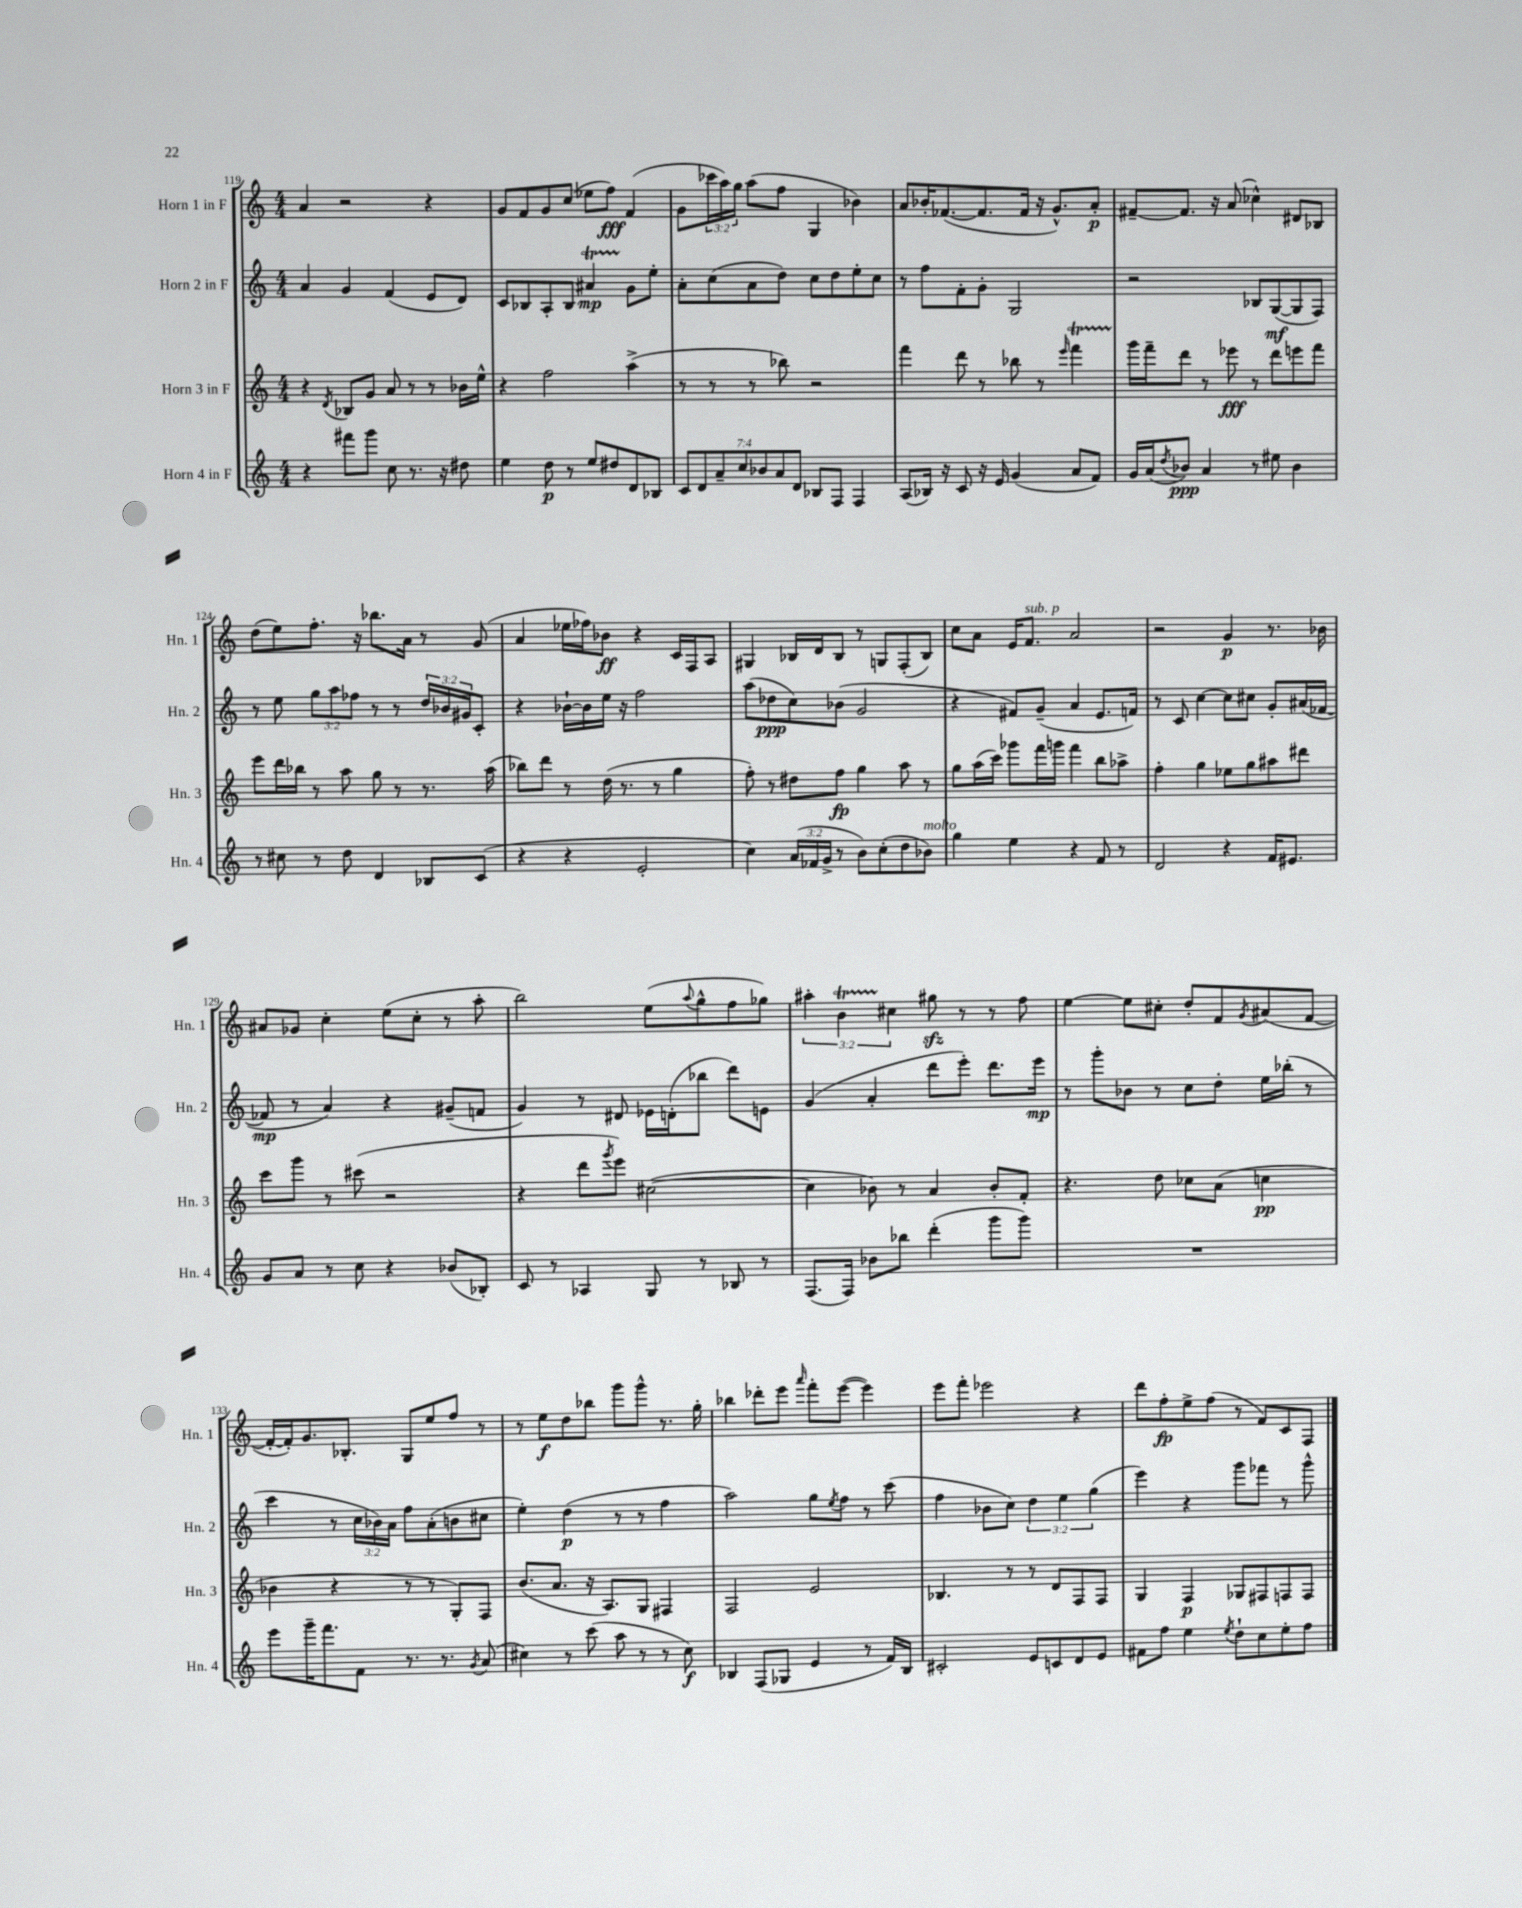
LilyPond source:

<<
\new StaffGroup <<
\new Staff = "s0" \with { instrumentName = "Horn 1 in F" shortInstrumentName = "Hn. 1" } {
    \clef treble \key c \major \numericTimeSignature \time 4/4 \override Staff.TupletNumber.text = #tuplet-number::calc-fraction-text
    a'4 r2 r4 |
    g'8 f'8 g'8 c''8( ees''8 f''8\fff) f'4( |
    g'8 \tuplet 3/2 { ces'''16 a''16) g''16 } a''8( f''8 g4 bes'4) |
    a'8 bes'16-. fes'8.~( fes'8. fes'16 r16 g'8.-^) a'8-.\p |
    fis'8~-- fis'8. r16 a'8( ces''4-^) dis'8 bes8 |
    d''8( e''8) f''8.-. r16 bes''8. a'16 r8 g'8( |
    a'4 ees''16 fes''16) bes'8\ff r4 c'16 f16 a8 |
    gis4 bes16 d'16 bes8 r8 g8 f8-.( bes8) |
    c''8 a'8 e'16 f'8.^\markup { \italic "sub. p" } a'2 |
    r2 g'4\p r8. bes'16 |
    ais'8 ges'8 c''4-. e''8( c''8-. r8 a''8-. |
    b''2) e''8( \appoggiatura { a''8 } g''8-^ f''8 ges''8) |
    \tuplet 3/2 { ais''4-. b'4\startTrillSpan cis''4\stopTrillSpan } gis''8\sfz r8 r8 f''8 |
    e''4~ e''8 cis''8-. d''8-. f'8 \acciaccatura { g'8 } ais'8( f'8~ |
    f'16~-. f'16-.) g'8. bes8.-. g8 e''8 f''8 r8 |
    r8 e''8\f d''8 bes''8 g'''8 g'''8-^ r8. g''16-. |
    bes''4 des'''8-. e'''8 \grace { a'''16 } f'''8-. e'''8~( e'''4) |
    e'''8 f'''8-. ees'''2 r4 |
    d'''8 f''8-.\fp e''8-> f''8( r8 f'8) c'8 f8 \bar "|." |
}
\new Staff = "s1" \with { instrumentName = "Horn 2 in F" shortInstrumentName = "Hn. 2" } {
    \clef treble \key c \major \numericTimeSignature \time 4/4 \override Staff.TupletNumber.text = #tuplet-number::calc-fraction-text
    a'4 g'4 f'4( e'8 d'8) |
    c'8 bes8 a8-. bes8 ais'4\startTrillSpan\mp g'8\stopTrillSpan e''8-. |
    a'8-. c''8( a'8 d''8) c''8 d''8 e''8-. c''8 |
    r8 f''8 f'8-. g'8-. g2 |
    r2 bes8 g8~\mf( g8 f8) |
    r8 e''8 \tuplet 3/2 { g''8 a''8 fes''8 } r8 r8 \tuplet 3/2 { d''16 bes'16 gis'16 } c'8-. |
    r4 bes'16~-! bes'16 e''16 r16 f''2 |
    a''8( des''8\ppp c''8) bes'8( g'2 |
    r4 fis'8) g'8--( a'4 e'8. f'16) |
    r8 c'8 c''4~ c''8 cis''8 g'8-. ais'16( fes'16~ |
    fes'8\mp r8 a'4) r4 gis'8--( f'8 |
    g'4) r8 dis'8 ees'16 d'16-.( bes''8 d'''8) e'8 |
    g'4( a'4-. d'''8 e'''8-.) d'''8. e'''16\mp |
    r8 g'''8-. bes'8 r8 c''8 d''8-. e''16 bes''16-.( r8 |
    c'''4 r8 \tuplet 3/2 { c''16 bes'16) a'16 } f''8 a'8-.( b'8 cis''8 |
    e''4-.) d''4\p( r8 r8 f''4 |
    a''2) g''8 \acciaccatura { e''8 } f''8 r8 c'''8( |
    f''4 bes'8 c''8) \tuplet 3/2 { d''4 e''4 g''4( } |
    e'''4) r4 g'''8 fes'''8 r8 g'''8-^ \bar "|." |
}
\new Staff = "s2" \with { instrumentName = "Horn 3 in F" shortInstrumentName = "Hn. 3" } {
    \clef treble \key c \major \numericTimeSignature \time 4/4
    r4 \acciaccatura { d'8 } bes8 g'8 a'8 r8 r8 bes'16 e''16-^ |
    r4 f''2 a''4->( |
    r8 r8 r8 bes''8) r2 |
    f'''4 d'''8 r8 bes''8 r8 \grace { e'''16 } f'''4\startTrillSpan |
    g'''16\stopTrillSpan f'''16-- d'''8 r8 ees'''8\fff r8 d'''8 e'''8 f'''8 |
    e'''8 d'''16 bes''16 r8 a''8 g''8 r8 r8. a''16( |
    bes''8) d'''8 r8 d''16( r8. r8 g''4 |
    f''8-.) r8 dis''8 f''8\fp g''4 a''8 r8 |
    g''8 a''16( c'''16) ges'''8 f'''16 g'''16 f'''4 b''8 aes''8-> |
    f''4-. g''4 ees''8 g''8 ais''8 dis'''8 |
    c'''8 g'''8 r8 cis'''8( r2 |
    r4 d'''8 \acciaccatura { g'''8 } e'''8) cis''2~( |
    cis''4 bes'8) r8 a'4 bes'8-. f'8-. |
    r4. d''8 ces''8 a'8( c''4\pp |
    bes'4 r4 r8 r8 g8-.) f8 |
    b'8.( a'8. r16 a8.) g8 fis4 |
    f2 e'2 |
    bes4. r8 r8 d'8 f8 f8 |
    g4 f4\p ges8 fis8 f8 f8 \bar "|." |
}
\new Staff = "s3" \with { instrumentName = "Horn 4 in F" shortInstrumentName = "Hn. 4" } {
    \clef treble \key c \major \numericTimeSignature \time 4/4 \override Staff.TupletNumber.text = #tuplet-number::calc-fraction-text
    r4 fis'''8 g'''8 c''8 r8. r16 dis''8 |
    e''4 d''8\p r8 e''8 dis''8 d'8 bes8 |
    \tuplet 7/4 { c'8 d'8 a'8-- c''8 bes'8 a'8 d'8 } bes8 f8 f4 |
    a8( bes16) r16 c'8 r16 e'16 g'4( a'8 f'8) |
    g'16 a'16( \acciaccatura { d''8 } bes'8\ppp) a'4 r8 eis''8 bes'4 |
    r8 cis''8 r8 d''8 d'4 bes8 c'8( |
    r4 r4 e'2-. |
    c''4) \tuplet 3/2 { a'16( fes'16 g'16-> } r8 b'8) c''8-.( d''8 bes'8^\markup { \italic "molto" }) |
    g''4 e''4 r4 f'8 r8 |
    d'2 r4 f'16 eis'8. |
    g'8 a'8 r8 c''8 r4 bes'8( bes8-.) |
    c'8 r8 aes4 g8 r8 bes8 r8 |
    f8.( f16) bes'8 bes''8 d'''4-.( g'''8 g'''8) |
    R1 |
    e'''8 g'''16-- f'''8. f'8 r8. r8. \acciaccatura { g'8 } a'8( |
    cis''4) r8 c'''8( a''8 r8 r8 cis''8\f) |
    bes4 f8( ges8 e'4 r8 f'16) bes16 |
    cis'2-. e'8 c'8 d'8 e'8 |
    fis'8 f''8 e''4 \acciaccatura { e''8 } d''8-! c''8 e''8-. f''8 \bar "|." |
}
>>
>>
\layout { \context { \Score currentBarNumber = #119 } }
